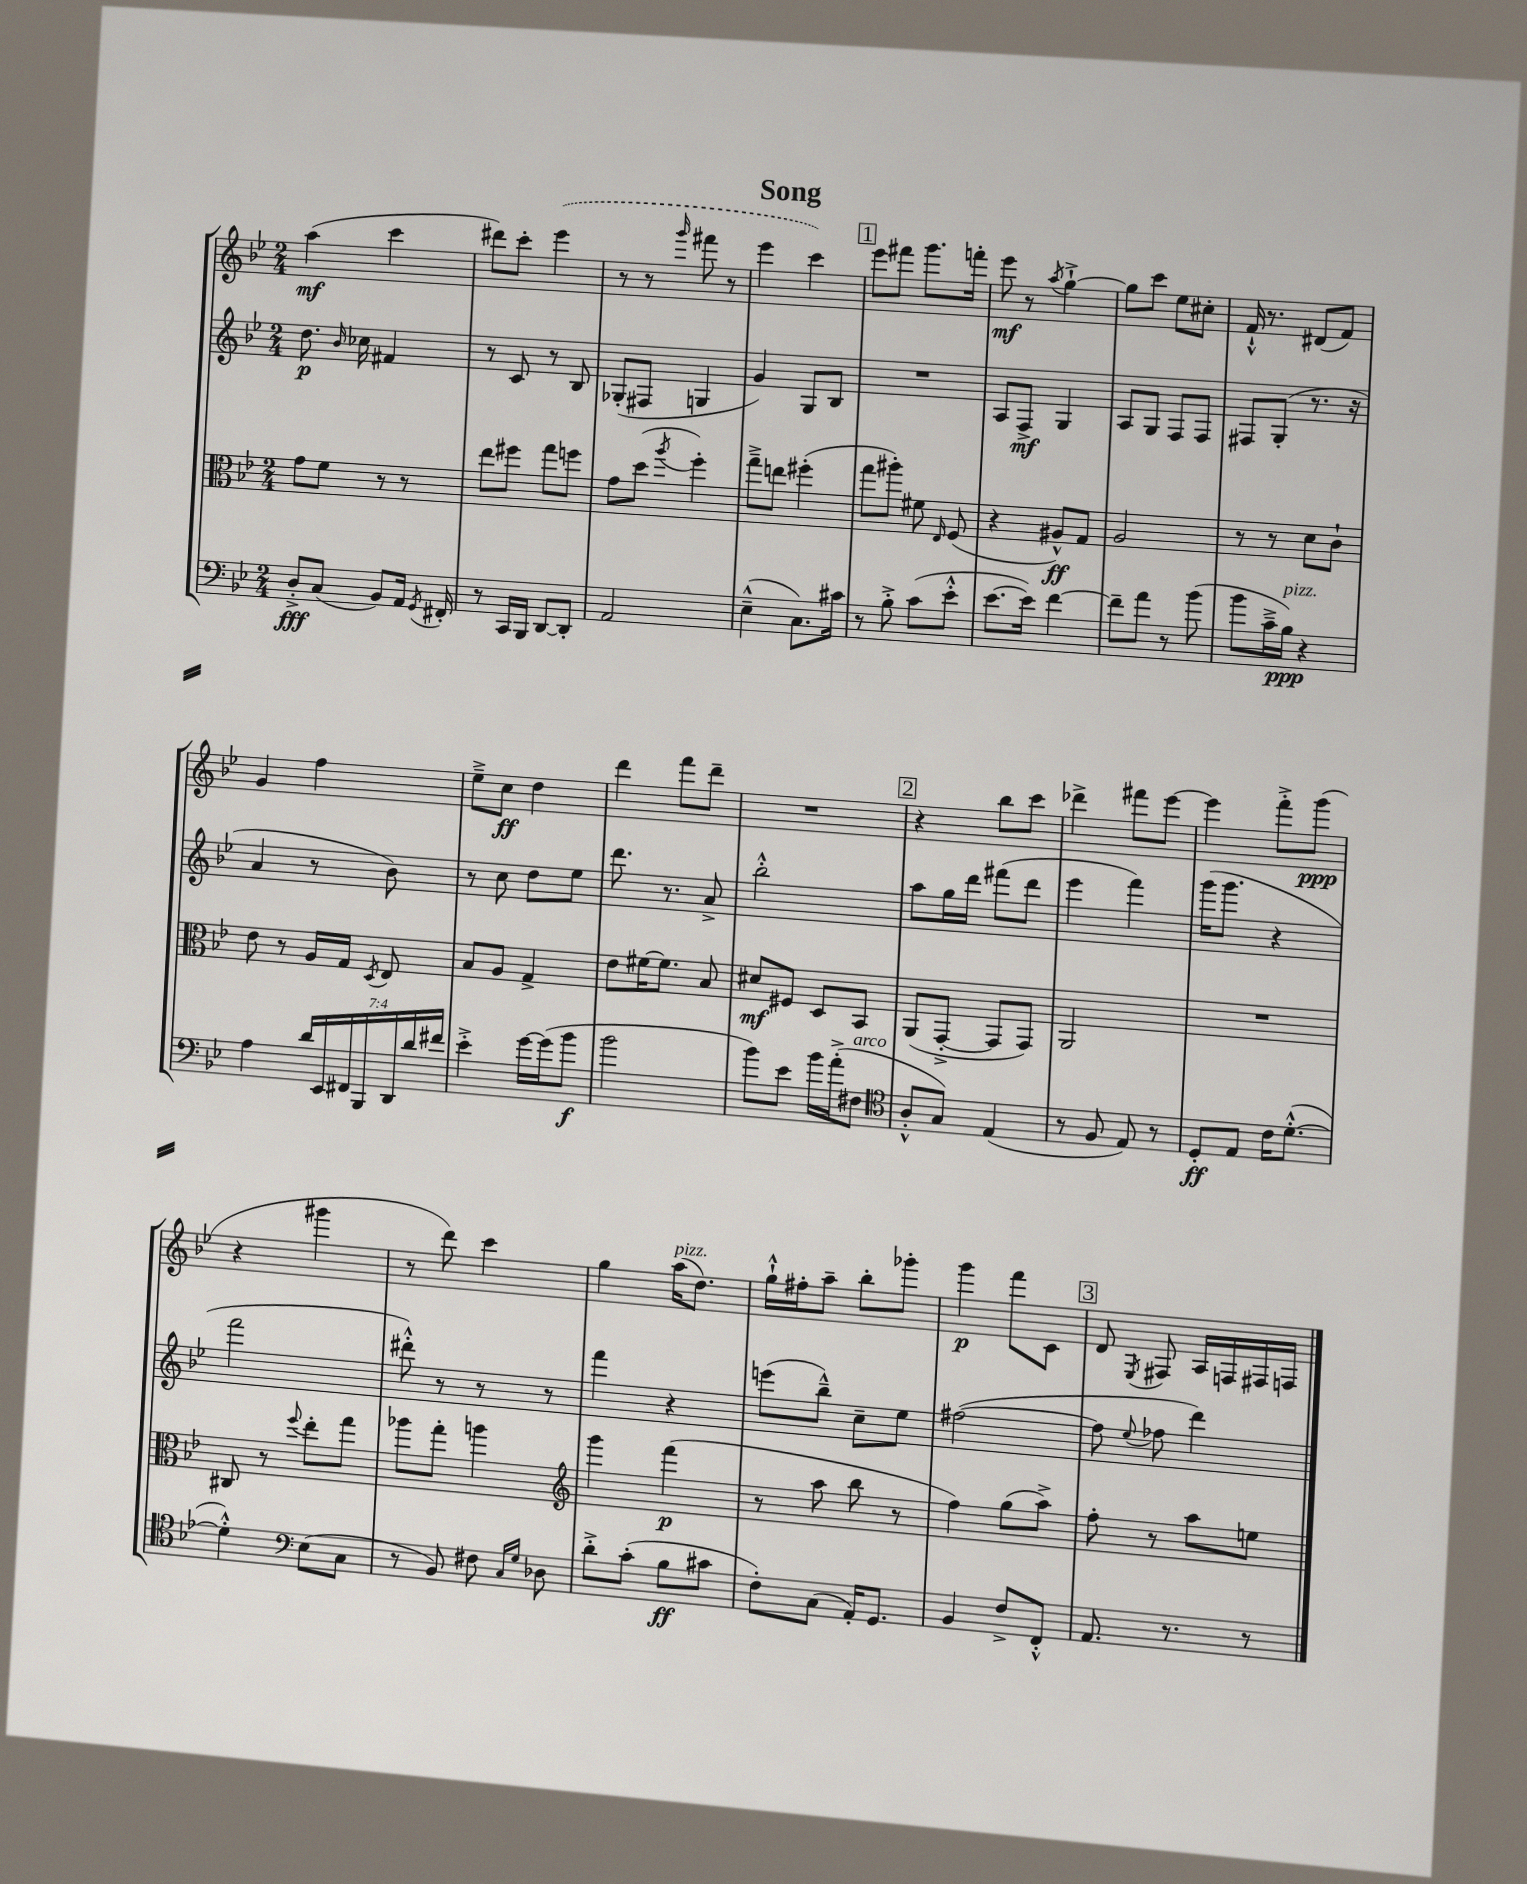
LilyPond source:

\header { title = "Song" }
<<
\new StaffGroup <<
\new Staff = "s0" {
    \clef treble \key bes \major \numericTimeSignature \time 2/4
    \autoBeamOff a''4\mf( c'''4 |
    dis'''8[) c'''8]-. \once \slurDashed ees'''4( |
    r8 r8 \grace { g'''16 } fis'''8 r8 |
    ees'''4 c'''4) |
    \mark \markup { \box "1" } ees'''8[ fis'''8] g'''8.[ f'''16]-. |
    ees'''8\mf r8 \acciaccatura { a''8 } g''4~-!-> |
    g''8[ c'''8] ees''8[ cis''8]-. |
    f'16-!-^ r8. dis'8[( f'8]) |
    g'4 f''4 |
    ees''8[---> c''8]\ff d''4 |
    d'''4 f'''8[ d'''8]-- |
    R2 |
    \mark \markup { \box "2" } r4 bes''8[ c'''8] |
    des'''4-> fis'''8[ ees'''8]~ |
    ees'''4 f'''8[-.-> g'''8]\ppp( |
    r4 gis'''4 |
    r8 d'''8) c'''4 |
    g''4 a''16[^\markup { \italic "pizz." }( d''8.]) |
    g''16[-!-^ fis''16-. a''8]-- bes''8[-. ges'''8]-. |
    g'''4\p f'''8[ c'8] |
    \mark \markup { \box "3" } d'8 \acciaccatura { ees8 } fis8 a16[ f16 fis16 f16] \bar "|." |
}
\new Staff = "s1" {
    \clef treble \key bes \major \numericTimeSignature \time 2/4
    \autoBeamOff d''8.\p \grace { bes'16 } ces''16 fis'4 |
    r8 c'8 r8 bes8 |
    ges8[-.( fis8] g4 |
    g'4) g8[ bes8] |
    \mark \markup { \box "1" } R2 |
    a8[ f8]->\mf g4 |
    a8[ g8] f8[ f8] |
    fis8[ g8]-.( r8. r16 |
    a'4 r8 bes'8) |
    r8 c''8 d''8[ ees''8] |
    d'''8. r8. a'8-> |
    bes''2-.-^ |
    \mark \markup { \box "2" } a''8[ g''16 d'''16] fis'''8[( d'''8] |
    ees'''4 f'''4) |
    g'''16[( g'''8.] r4 |
    f'''2 |
    dis'''8-.-^) r8 r8 r8 |
    f'''4 r4 |
    e'''8[( bes''8]---^) c''8[-- ees''8] |
    fis''2~( |
    \mark \markup { \box "3" } fis''8 \appoggiatura { ees''8 } fes''8 d'''4) \bar "|." |
}
\new Staff = "s2" {
    \clef alto \key bes \major \numericTimeSignature \time 2/4
    \autoBeamOff g'8[ f'8] r8 r8 |
    ees''8[ fis''8] g''8[ f''8] |
    g'8[ d''8]( \acciaccatura { a''8 } f''4-.) |
    g''8[---> e''8] fis''4-.( |
    \mark \markup { \box "1" } g''8[ ais''8]-.) fis'8 \grace { ees16 } f8( |
    r4 ais8[-^\ff) g8] |
    a2 |
    r8 r8 d'8[ c'8]-! |
    ees'8 r8 a16[ g16] \acciaccatura { d8 } ees8 |
    bes8[ a8] g4-> |
    ees'8[ fis'16~ fis'8.] bes8 |
    dis'8[\mf fis8] d8[ bes,8] |
    \mark \markup { \box "2" } a,8[( g,8]~-.-> g,8[ g,8]) |
    a,2 |
    R2 |
    cis8 r8 \appoggiatura { f''8 } ees''8[-. g''8] |
    aes''8[ g''8]-. a''4 |
    \clef treble g'''4 f'''4\p( |
    r8 a''8 bes''8 r8 |
    f''4) g''8[( a''8]->) |
    \mark \markup { \box "3" } f''8-. r8 a''8[ e''8] \bar "|." |
}
\new Staff = "s3" {
    \clef bass \key bes \major \numericTimeSignature \time 2/4 \override Staff.TupletNumber.text = #tuplet-number::calc-fraction-text
    \autoBeamOff d8[-.->\fff c8]( bes,8[) a,16] \acciaccatura { g,8 } fis,16-. |
    r8 c,16[ bes,,16] d,8[~ d,8]-. |
    a,2 |
    ees4---^( c8.[) cis'16] |
    \mark \markup { \box "1" } r8 bes8-.-> c'8[( ees'8]-.-^ |
    ees'8.[~ ees'16]) f'4~ |
    f'8[-- a'8] r8 bes'8( |
    bes'8[ c'16---> bes16]\ppp^\markup { \italic "pizz." }) r4 |
    a4 \tuplet 7/4 { d'16[ ees,16 fis,16 bes,,16 d,16 d'16 fis'16] } |
    ees'4-.-> g'16[~ g'16( bes'8]\f |
    bes'2 |
    bes'8[) ees'8] bes'16[ a'16-.->( fis8]^\markup { \italic "arco" } |
    \mark \markup { \box "2" } \clef tenor a8[-.-^ g8]) ees4( |
    r8 f8 ees8) r8 |
    d8[-.\ff ees8] c'16[ d'8.]~-.-^( |
    d'4-.-^) \clef bass ees8[( c8] |
    r8 bes,8) fis8 \grace { c16[ g16] } des8 |
    d'8[-.-> c'8]-.( bes8[\ff cis'8] |
    f8[-.) c8]( a,16[-.) g,8.] |
    bes,4 f8[-> f,8]-.-^ |
    \mark \markup { \box "3" } a,8. r8. r8 \bar "|." |
}
>>
>>
\layout { \context { \Score \remove "Bar_number_engraver" } }
